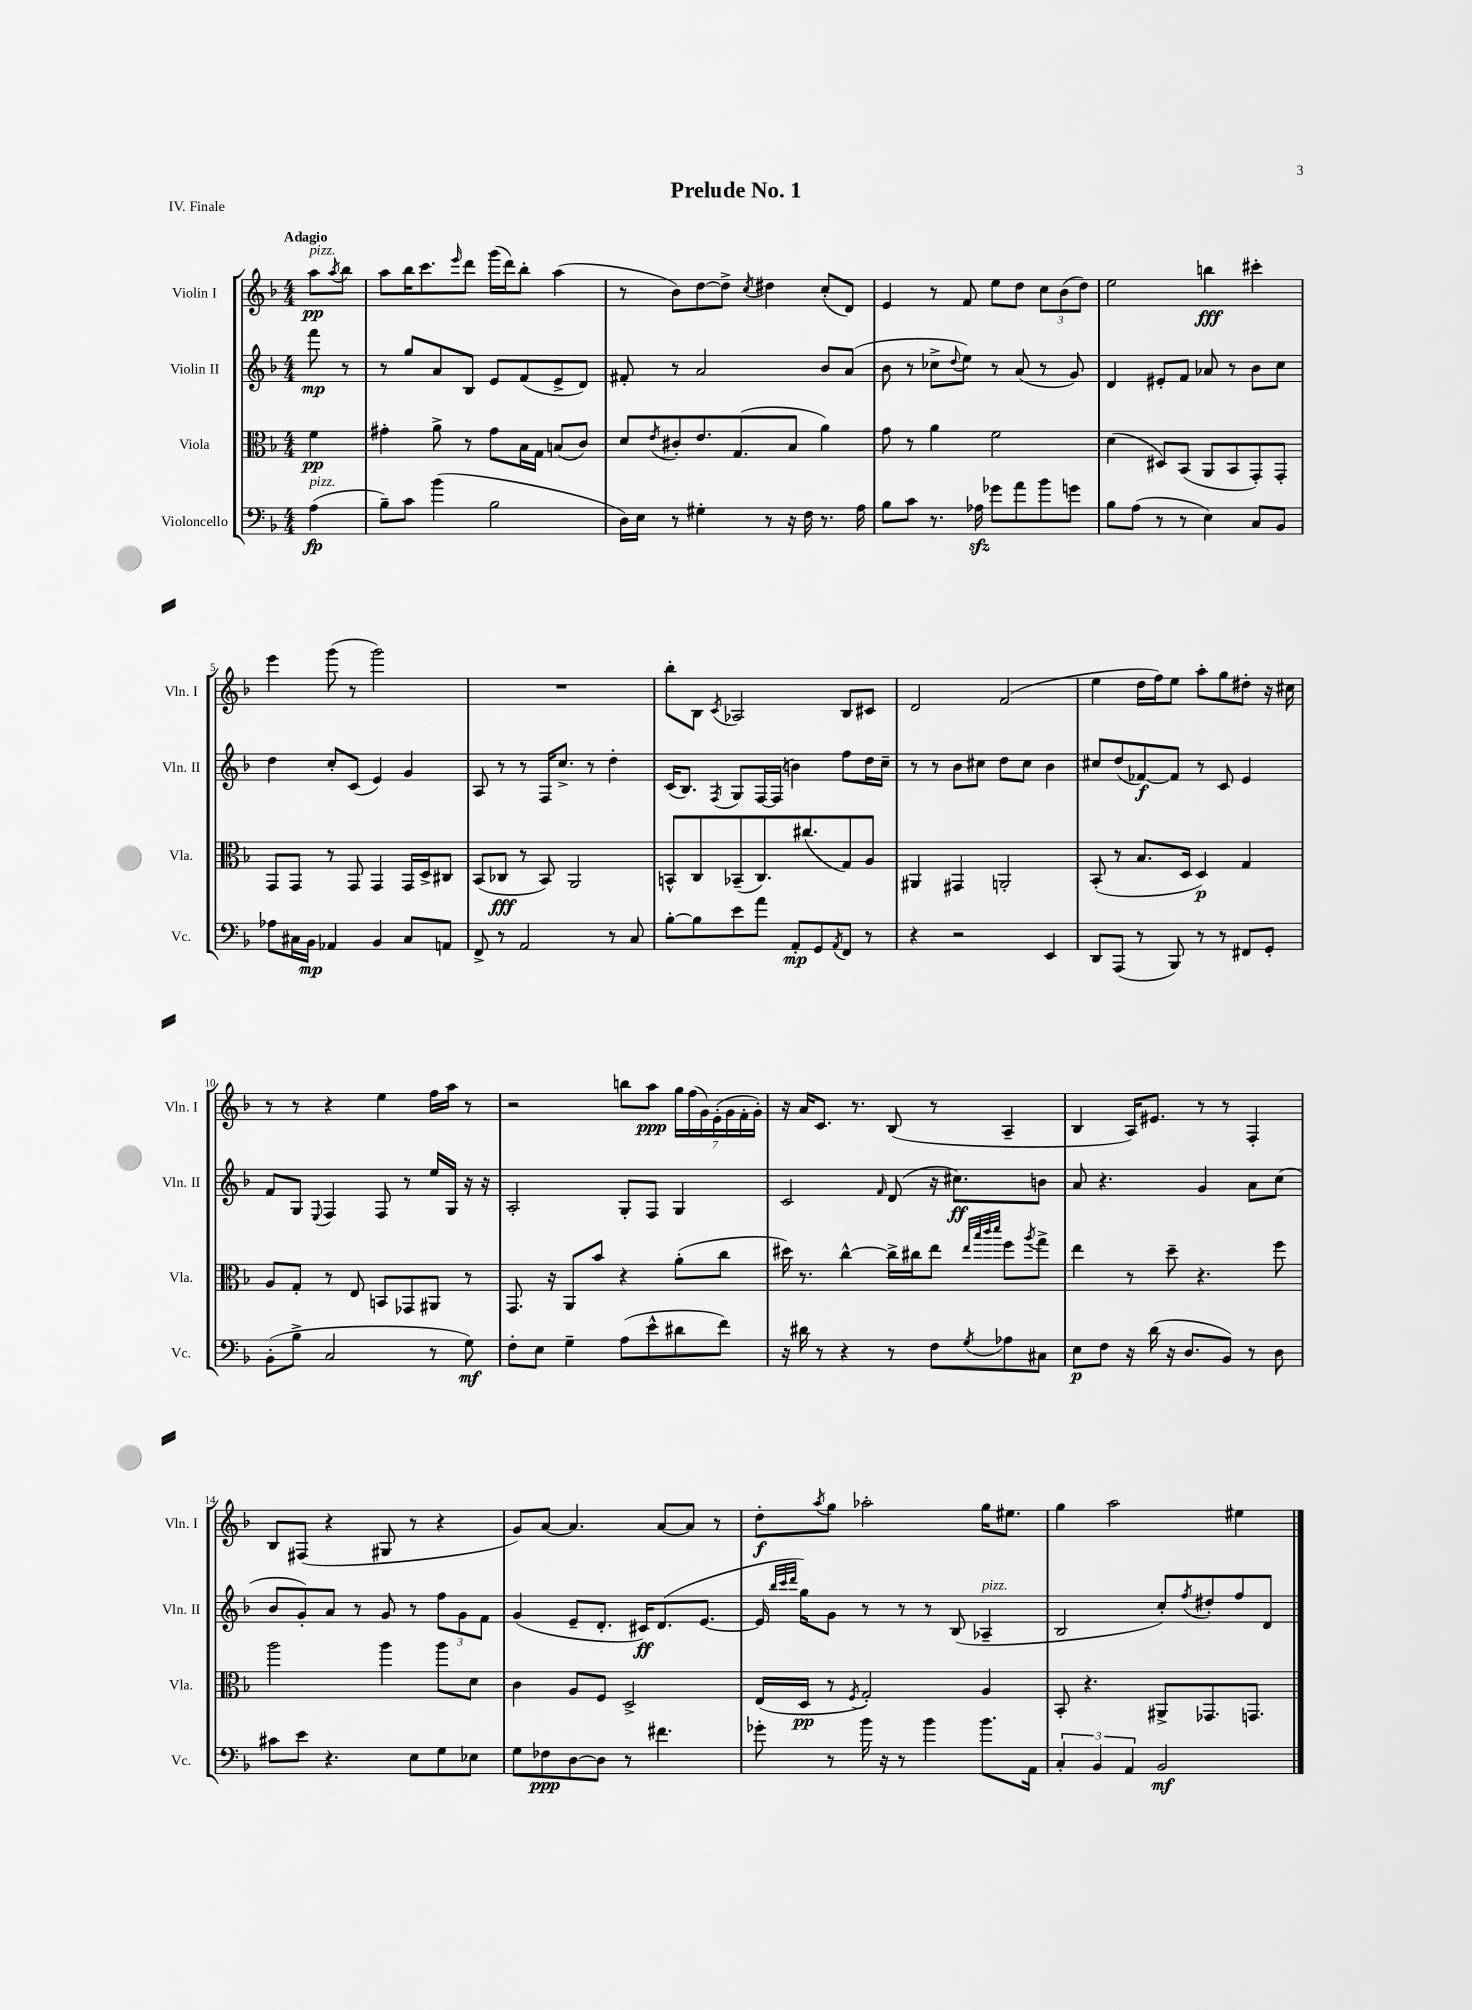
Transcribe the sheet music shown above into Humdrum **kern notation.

**kern	**kern	**kern	**kern
*staff4	*staff3	*staff2	*staff1
*clefF4	*clefC3	*clefG2	*clefG2
*k[b-]	*k[b-]	*k[b-]	*k[b-]
*M4/4	*M4/4	*M4/4	*M4/4
(4A\	4f\	8fff\	8aa\L
.	.	.	8qaa/
.	.	8r	8bb-\J
=	=	=	=
8B-~\L)	4g#'\	8r	8aa\L
8c\J	.	8gg/L	16bb-\K
.	.	.	8.ccc\
(4b-\	8a^\	8a/	.
.	.	.	16qqeee/
.	8r	8B-/J	8ddd\J
2B-\	8g#\L	8e/L	(16ggg\LL
.	.	.	16ddd\J)
.	16B-\L	(8f/	8bb-'\J
.	16G\JJ	.	.
.	(8B/L	8e^/	(4aa\
.	8c/J)	8d/J)	.
=	=	=	=
16D\LL)	8d/L	8f#'/	8r
16E\JJ	.	.	.
.	8qe/	.	.
8r	8c#'/	8r	8b-\L)
4G#'\	8.e/	2a/	[8dd\
.	.	.	8dd^\]J
.	(8.G/	.	.
.	.	.	8qcc/
8r	.	.	4dd#\
16r	8B-/J	.	.
16F\	.	.	.
8.r	4a\)	8b-/L	(8cc'/L
.	.	(8a/J	8d/J)
16A\	.	.	.
=	=	=	=
8B-\L	8g\	8b-\	4e/
8c\J	8r	8r	.
8.r	4a\	8cc-^\L	8r
.	.	8qqdd/	.
.	.	8ee\J)	8f/
16A-\	.	.	.
8g-\L	2f\	8r	8ee\L
8a\	.	(8a/	8dd\J
8b-\	.	8r	12cc\L
.	.	.	(12b-\
8g\J	.	8g/)	.
.	.	.	12dd\J)
=	=	=	=
8B-\L	(4d\	4d/	2ee\
(8A\J	.	.	.
8r	8D#/L)	8e#'/L	.
8r	(8BB-/J	8f/J	.
4E\)	8AA/L	8a-/	4bb\
.	8BB-/	8r	.
8C/L	8GG'/)	8b-\L	4ccc#'\
8BB-/J	8GG'/J	8cc\J	.
=	=	=	=
8A-\L	8GG/L	4dd\	4eee\
16C#\L	8GG/J	.	.
16BB-\JJ	.	.	.
4AA-/	8r	8cc'/L	(8ggg\
.	8GG/	(8c/J	8r
4BB-/	4GG/	4e/)	2ggg\)
8C#/L	16GG/LL	4g/	.
.	16D^/J	.	.
8AA/J	8C#/J	.	.
=	=	=	=
8FF^/	(8BB-/L	8A/	1r
8r	8C-/J	8r	.
2AA/	8r	8r	.
.	8BB-/)	16F/LK	.
.	.	8.cc^/J	.
.	2AA/	.	.
.	.	8r	.
8r	.	4dd'\	.
8C/	.	.	.
=	=	=	=
[8B-'\L	8BB^^/L	(16c/LK	8bb-'\L
.	.	8.B-/J)	.
8B-\]	8C/	.	8B-\J
.	.	8qF/	8qc/
8e\	(8BB-~/	8G/L	2A-/
8a\J	8.C/)	[16F/L	.
.	.	(16F/]JJ	.
8AA'/L	.	4b\)	.
.	(8.cc#/	.	.
8GG/	.	.	.
8qAA/	.	.	.
8FF/J	8G/)	8ff\L	8B-/L
8r	8A/J	16dd\L	8c#/J
.	.	16cc~\JJ	.
=	=	=	=
4r	4AA#/	8r	2d/
.	.	8r	.
2r	4GG#/	8b-\L	.
.	.	8cc#\J	.
.	2AA'/	8dd\L	(2f/
.	.	8cc#\J	.
4EE/	.	4b-\	.
=	=	=	=
8DD/L	(8BB-'/	8cc#/L	4ee\
(8AAA/J	8r	(8dd/	.
8r	8.B-/L	[8f-/)	16dd\LL
.	.	.	16ff\J)
8BBB-/)	.	8f-/]J	8ee\J
.	16D/Jk	.	.
8r	4D/)	8r	8aa'\L
8r	.	8c/	8gg\
8FF#/L	4G/	4e/	8dd#'\J
8GG'/J	.	.	16r
.	.	.	16cc#\
=	=	=	=
(8BB-'\L	8A/L	8f/L	8r
8B-^\J	8G'/J	8G/J	8r
.	.	8qqE/	.
2C/	8r	4F/	4r
.	8E/	.	.
.	8BB/L	8F/	4ee\
.	8GG-/	8r	.
8r	8AA#/J	16ee/LL	16ff\LL
.	.	16G/JJ	16aa\JJ
8G\)	8r	16r	8r
.	.	16r	.
=	=	=	=
8F'\L	8.GG/	2A'/	2r
8E\J	.	.	.
.	16r	.	.
4G~\	8AA/L	.	.
.	8b-/J	.	.
(8A\L	4r	8G'/L	8bb\L
8e^^\	.	8F/J	8aa\J
8d#\	(8a'\L	4G/	28gg\LL
.	.	.	(28ff\
.	.	.	28g\)
.	.	.	(28e'\
8f\J)	8cc\J	.	.
.	.	.	28g\
.	.	.	28f'\
.	.	.	28g'\JJ)
=	=	=	=
16r	16dd#\)	2c/	16r
16d#\	8.r	.	16a/LK
8r	.	.	8.c/J
4r	[4cc^^\	.	.
.	.	.	8.r
.	.	16qqf/	.
8r	16cc^\]LL	(8d/	(8B-/
.	16cc#\J	.	.
8F\L	8ee\J	16r	8r
.	.	8.cc#\L)	.
.	32qqee/LLL	.	.
.	32qqbb-/	.	.
.	32qqccc/	.	.
8qG/	32qqddd/JJJ	.	.
8A-\	8ff\L	.	4A~/
.	8qaa/	.	.
8C#\J	8gg^\J	8b\J	.
=	=	=	=
8E\L	4ee\	8a/	4B-/
8F\J	.	4.r	.
16r	8r	.	16A/LK)
(16d\	.	.	8.e#/J
16r	8dd~\	.	.
8.D/L	.	.	.
.	4.r	4g/	8r
8BB-/J)	.	.	8r
8r	.	8a\L	4F'/
8D\	8ff\	(8cc\J	.
=	=	=	=
8c#\L	2aa\	8b-/L	8B-/L
8e\J	.	8g'/)	(8F#/J
4.r	.	8a/J	4r
.	.	8r	.
.	4aa\	8g/	8G#/
8E\L	.	8r	8r
8G\	8aa\L	12ff\L	4r
.	.	12g\	.
8E-\J	8d\J	.	.
.	.	12f\J	.
=	=	=	=
8G\L	4c\	(4g/	8g/L)
8F-\	.	.	[8a/J
[8D\	8A/L	8e~/L	4.a/]
8D\]J	8F/J	8.d'/J	.
8r	2D^/	.	.
.	.	16c#/LK)	.
4.f#\	.	(8.d/	[8a/L
.	.	.	8a/]J
.	.	[8.e/J	.
.	.	.	8r
=	=	=	=
8g-'\	(16E/LL	16e/]	8dd'\L
.	.	32qqbb-/LLL	.
.	.	32qqccc/	.
.	.	32qqddd/JJJ	.
.	16D/JJ	16gg\LK)	.
.	.	.	8qaa/
8r	8r	8g\J	8gg\J
.	8qF/	.	.
16b-\	2G'/)	8r	2aa-'\
16r	.	.	.
8r	.	8r	.
4b-\	.	8r	.
.	.	(8B-/	.
8.b-\L	4A/	4A-~/	16gg\LK
.	.	.	8.ee#\J
16AA\Jk	.	.	.
=	=	=	=
6C'/	8BB-'/	2B-/	4gg\
.	4.r	.	.
6BB-/	.	.	.
.	.	.	2aa\
6AA/	.	.	.
2BB-/	8AA#^/L	8cc'/L)	.
.	.	8qff/	.
.	8.GG-/	8dd#'/	.
.	.	8ff/	4ee#\
.	8.GG/J	.	.
.	.	8d/J	.
==	==	==	==
*-	*-	*-	*-
